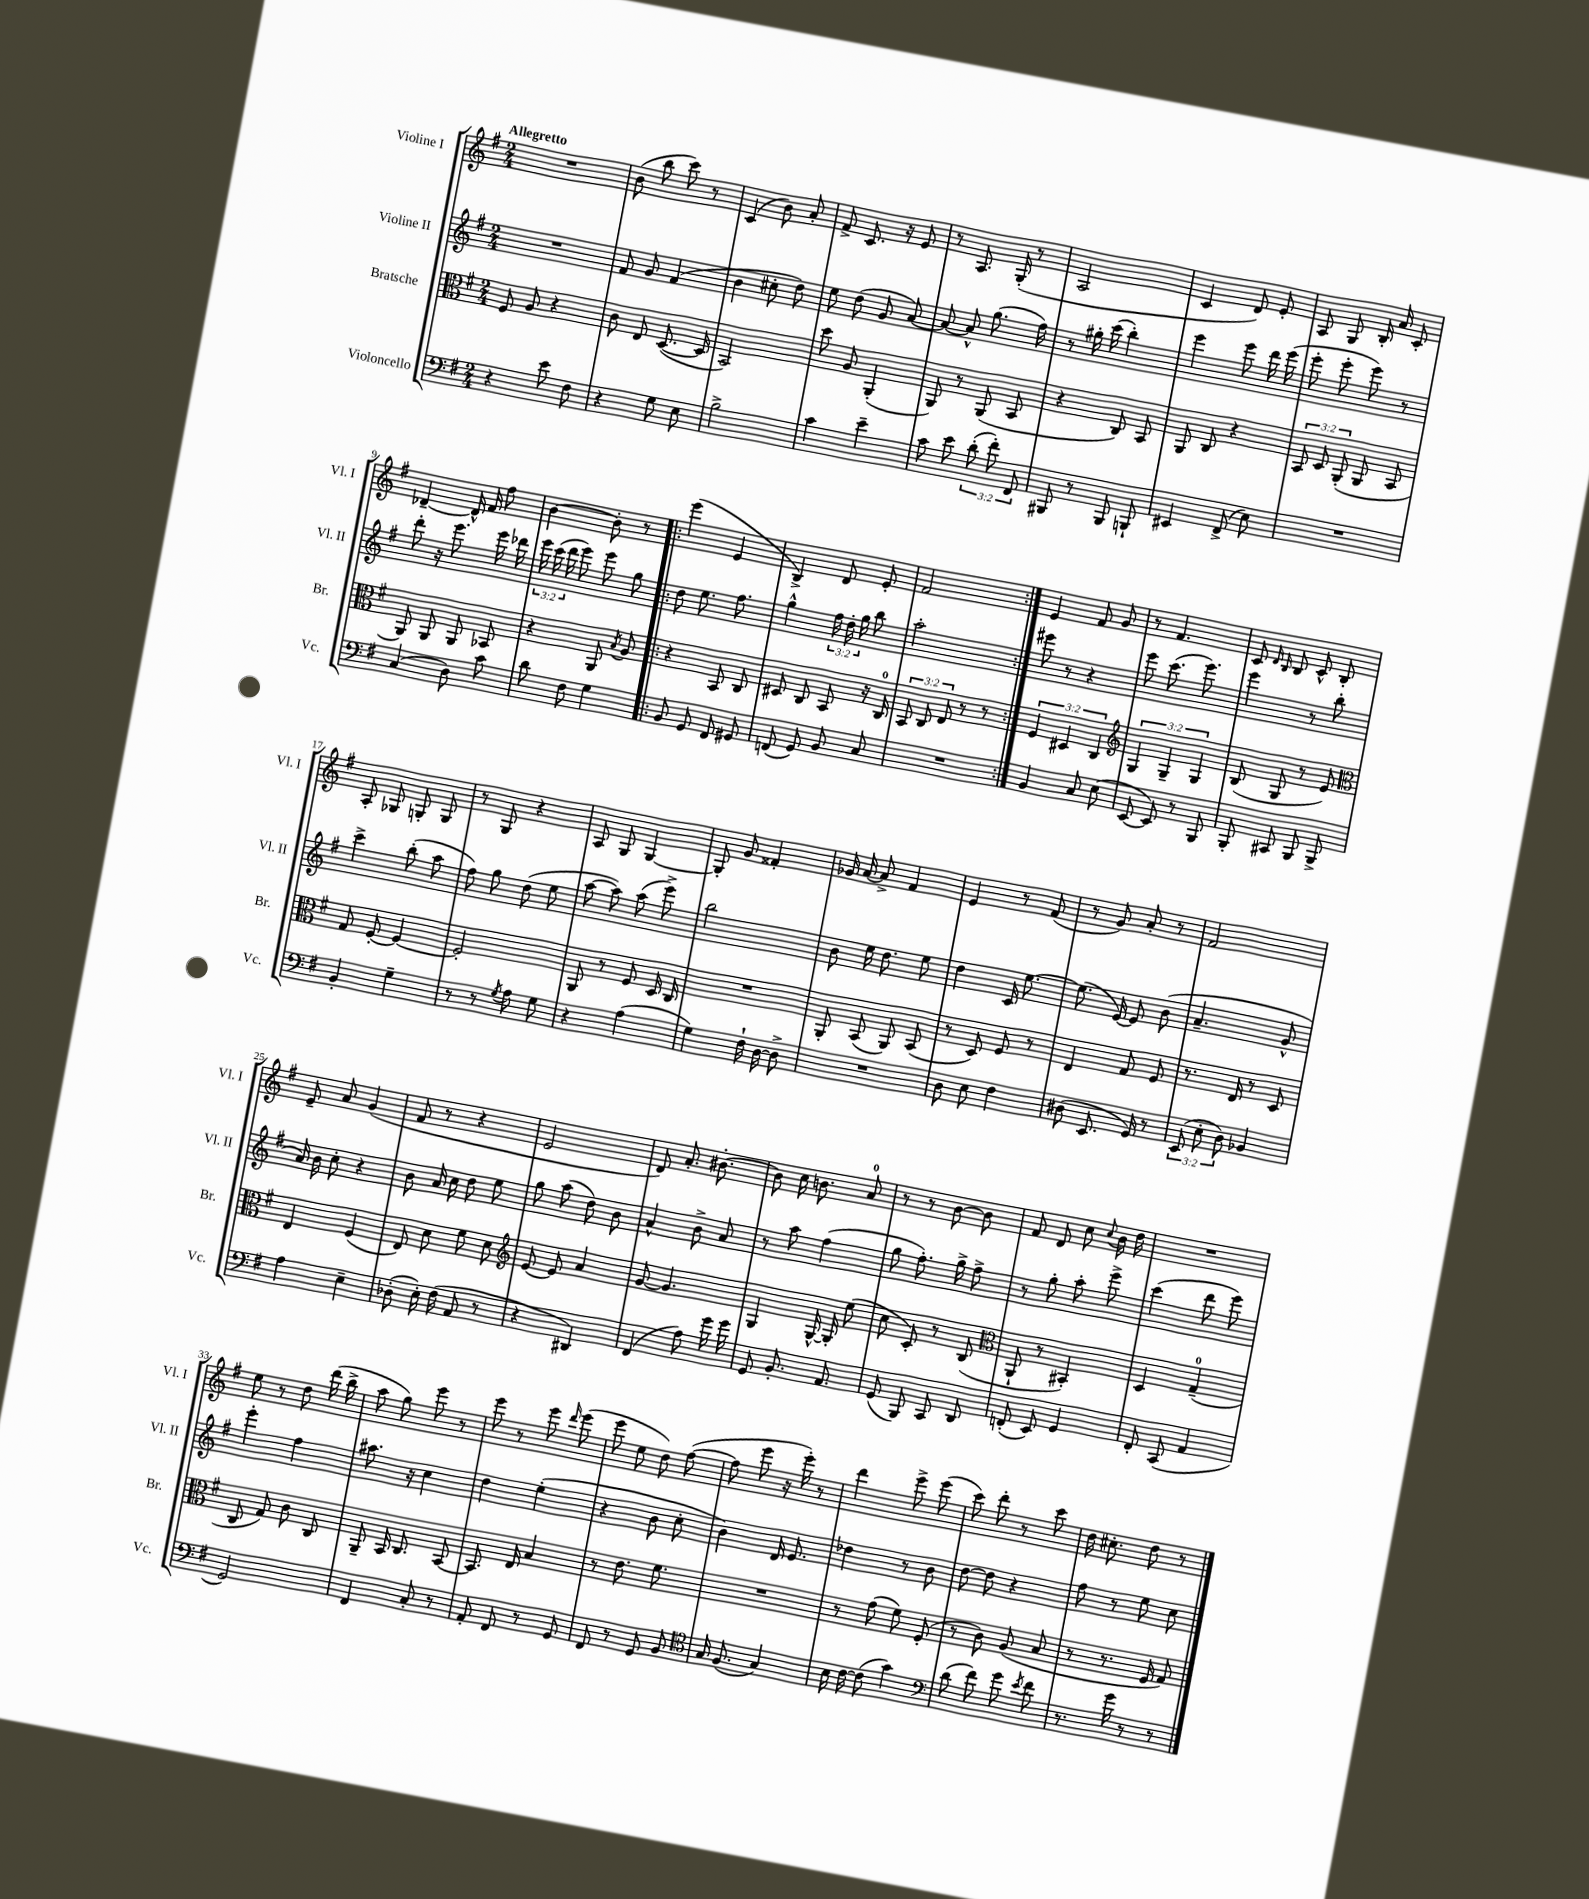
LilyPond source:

<<
\new StaffGroup <<
\new Staff = "s0" \with { instrumentName = "Violine I" shortInstrumentName = "Vl. I" } {
    \clef treble \key g \major \numericTimeSignature \time 2/4 \tempo "Allegretto"
    \autoBeamOff R2 |
    b'8( b''8 c'''8) r8 |
    c'4( b'8) a'8-. |
    fis'8-> c'8. r16 e'8 |
    r8 a8. g16-.( r8 |
    a2 |
    c'4 d'8) e'8-. |
    a8 g8 b16-. a'16 c'8-. |
    des'4~-- des'16-^ fis'16 fis''8 |
    b'4~ b'8-. r8 |
    \repeat volta 2 { e'''4( e'4 |
    b4->) d'8 e'8-. |
    fis'2 | }
    e'4 fis'8 g'8 |
    r8 fis'4. |
    c'8 \grace { d'16 b16 } b8 c'8-^ b8-. |
    a8-. ges8 g8-. g8 |
    r8 g8 r4 |
    a8 g8 g4~ |
    g8-. g'8 fisis'4-. |
    ges'16 a'16~ a'8-> fis'4 |
    e'4 r8 fis'8( |
    r8 g'8) a'8-. r8 |
    fis'2 |
    e'8-- a'8 g'4( |
    fis'8 r8 r4 |
    e'2 |
    d'8) a'8.-. bis'8.~-. |
    bis'8 c''16 b'8. a'8-0 |
    r8 r8 b'8~ b'8 |
    fis'8 d'8 c''8 \appoggiatura { c''8 } b'16 d''16 |
    R2 |
    e''8 r8 d''8 d'''16( b''16-> |
    a''8 g''8) e'''8 r8 |
    e'''8 r8 e'''8 \grace { d'''16 } e'''8( |
    e'''8 e''8 d''8) fis''8~( |
    fis''8 e'''8 r16 e'''16-.) r8 |
    d'''4 e'''8-> e'''8( |
    c'''8) d'''8-. r8 c'''8 |
    d''16 cis''8.-. d''8 r8 \bar "|." |
}
\new Staff = "s1" \with { instrumentName = "Violine II" shortInstrumentName = "Vl. II" } {
    \clef treble \key g \major \numericTimeSignature \time 2/4 \override Staff.TupletNumber.text = #tuplet-number::calc-fraction-text
    \autoBeamOff R2 |
    fis'8 g'8 fis'4( |
    b'4 cis''8-. d''8) |
    e''8 d''8( g'8 a'8~) |
    a'8~ a'8-^ g''8.( fis''16) |
    r8 gis''16-. c'''16( b''4-.) |
    e'''4 e'''8 d'''16 e'''16( |
    e'''8-. e'''8-. e'''8) r8 |
    d'''8-. r16 e'''8. e'''16 des'''16 |
    \tuplet 3/2 { e'''16 c'''16( d'''16 } e'''8) e'''8 g''8 |
    \repeat volta 2 { d''8 e''8. fis''8. |
    g''4-^ \tuplet 3/2 { fis''16 d''16-. g''16 } b''8 |
    a''2-. | }
    eis'''8 r8 r4 |
    e'''8 c'''8.( e'''8.) |
    e'''4 r8 b''8-. |
    c'''4-> b''8-.( a''8 |
    fis''8) g''8 d''8( e''8 |
    a''8~ a''8) a''8( e'''8->) |
    b''2 |
    b'8 e''16 d''8. e''8 |
    d''4 c'16 e''8.~ |
    e''8.( e'16~) e'8 b'8( |
    a'4.-- g'8-^ |
    a'16) b'16 c''8-. r4 |
    b'8 a'16 c''16 d''8 e''8 |
    g''8 a''8( d''8) b'8 |
    a'4-^ b'8-> a'8 |
    r8 a''8 fis''4( |
    g''8 fis''8.-.) g''16-> fis''8-> |
    r8 g''8-. a''8-. e'''8-> |
    c'''4( d'''8 e'''8) |
    e'''4-. fis''4 |
    ais''8. r16 c''4 |
    d''4 e''4-.( |
    r4 b'8 c''8-. |
    b'4) d'16 e'8. |
    des''4 r8 b'8 |
    d''8~ d''8 r4 |
    fis''8 r8 e''8 c''8 \bar "|." |
}
\new Staff = "s2" \with { instrumentName = "Bratsche" shortInstrumentName = "Br." } {
    \clef alto \key g \major \numericTimeSignature \time 2/4 \override Staff.TupletNumber.text = #tuplet-number::calc-fraction-text
    \autoBeamOff fis8 a8 r4 |
    c'8 e8 d8.~( d16 |
    b,2) |
    d''8 a8 a,4-.( |
    a,8) r8 a,8( b,8 |
    r4 c8) b,8 |
    a,8 c8 r4 |
    \tuplet 3/2 { b,8 d8 a,8-.( } a,8 b,8 |
    a,8) a,8 a,8 bes,8 |
    r4 a,8 \acciaccatura { b8 } a8 |
    \repeat volta 2 { r4 b,8 c8 |
    dis8 c8 b,8 r16 c16-0 |
    \tuplet 3/2 { b,8 c8 e8 } r8 r8 | }
    \tuplet 3/2 { fis4 dis4 c4 } |
    \clef treble \tuplet 3/2 { g4 g4-- g4 } |
    b8( g8 r8 e'8) |
    \clef alto g8 fis8~-. fis4~ |
    fis2-. |
    a,8 r8 fis8 d16 c16 |
    R2 |
    a,8-. b,8( a,8) b,8( |
    r8 d8) fis8 r8 |
    e4 g8 fis8 |
    r8. e16 r8 d8 |
    e4 fis4( |
    e8) d'8 fis'8 d'8 |
    \clef treble e'8~ e'8 a'4 |
    g'8~ g'4. |
    g4 g16~-^ g16-. e''8( |
    c''8 c'8-.) r8 b8( |
    \clef alto a,8-! r8 bis,4-.) |
    d4 g4-0--( |
    c8 g8) c'8 c8 |
    a,8-- b,16 c8. b,8~ |
    b,8. e16 b4 |
    r8 e'8. fis'8. |
    R2 |
    r8 g'8( fis'8) fis8-.( |
    r8 c'8) a8( b8 |
    r8 r8. fis16 g8) \bar "|." |
}
\new Staff = "s3" \with { instrumentName = "Violoncello" shortInstrumentName = "Vc." } {
    \clef bass \key g \major \numericTimeSignature \time 2/4 \override Staff.TupletNumber.text = #tuplet-number::calc-fraction-text
    \autoBeamOff r4 e'8 fis8 |
    r4 g8 e8 |
    b2-> |
    c'4 e'4-- |
    c'8 e'8 \tuplet 3/2 { d'8-.( fis'8-.) fis,8 } |
    bis,,8 r8 bis,,8 b,,8-! |
    eis,4 fis,8->( e8) |
    R2 |
    c4( d8) c'8 |
    d'8 fis8 g4 |
    \repeat volta 2 { b,8 g,8 fis,8 gis,8 |
    f,8( g,8) b,8 c8 |
    R2 | }
    b,4 c8 e8( |
    e,8~ e,8) r8 b,,8 |
    b,,8-. cis,8 b,,8 b,,8-> |
    b,4-. g4-- |
    r8 r8 \acciaccatura { g8 } a8 g8 |
    r4 a4( |
    g4) fis16-! d16~ d8-> |
    R2 |
    d8 e8 fis4 |
    dis8( e,8. g,16) r8 |
    \tuplet 3/2 { e,8( e8-. d8) } bes,4 |
    a4 e4-- |
    des8-.( e16-.) fis16( a,8 r8 |
    r4 dis,4) |
    fis,4( a8) g'16 g'16 |
    g,8 b,8.-. a,8. |
    g,8( b,,8) c,8 d,8 |
    f,8-.( e,8) g,4 |
    fis,8-. c,8( a,4 |
    g,2) |
    fis,4 c8-. r8 |
    a,8-. fis,8 r8 g,8 |
    fis,8 r8 g,8 b,8 |
    \clef tenor g16 fis8.( g4) |
    b16 c'16~ c'8( g'4) |
    \clef bass d'8( fis'8) g'8 \acciaccatura { e'8 } fis'8 |
    r8. g'16 r8 r8 \bar "|." |
}
>>
>>
